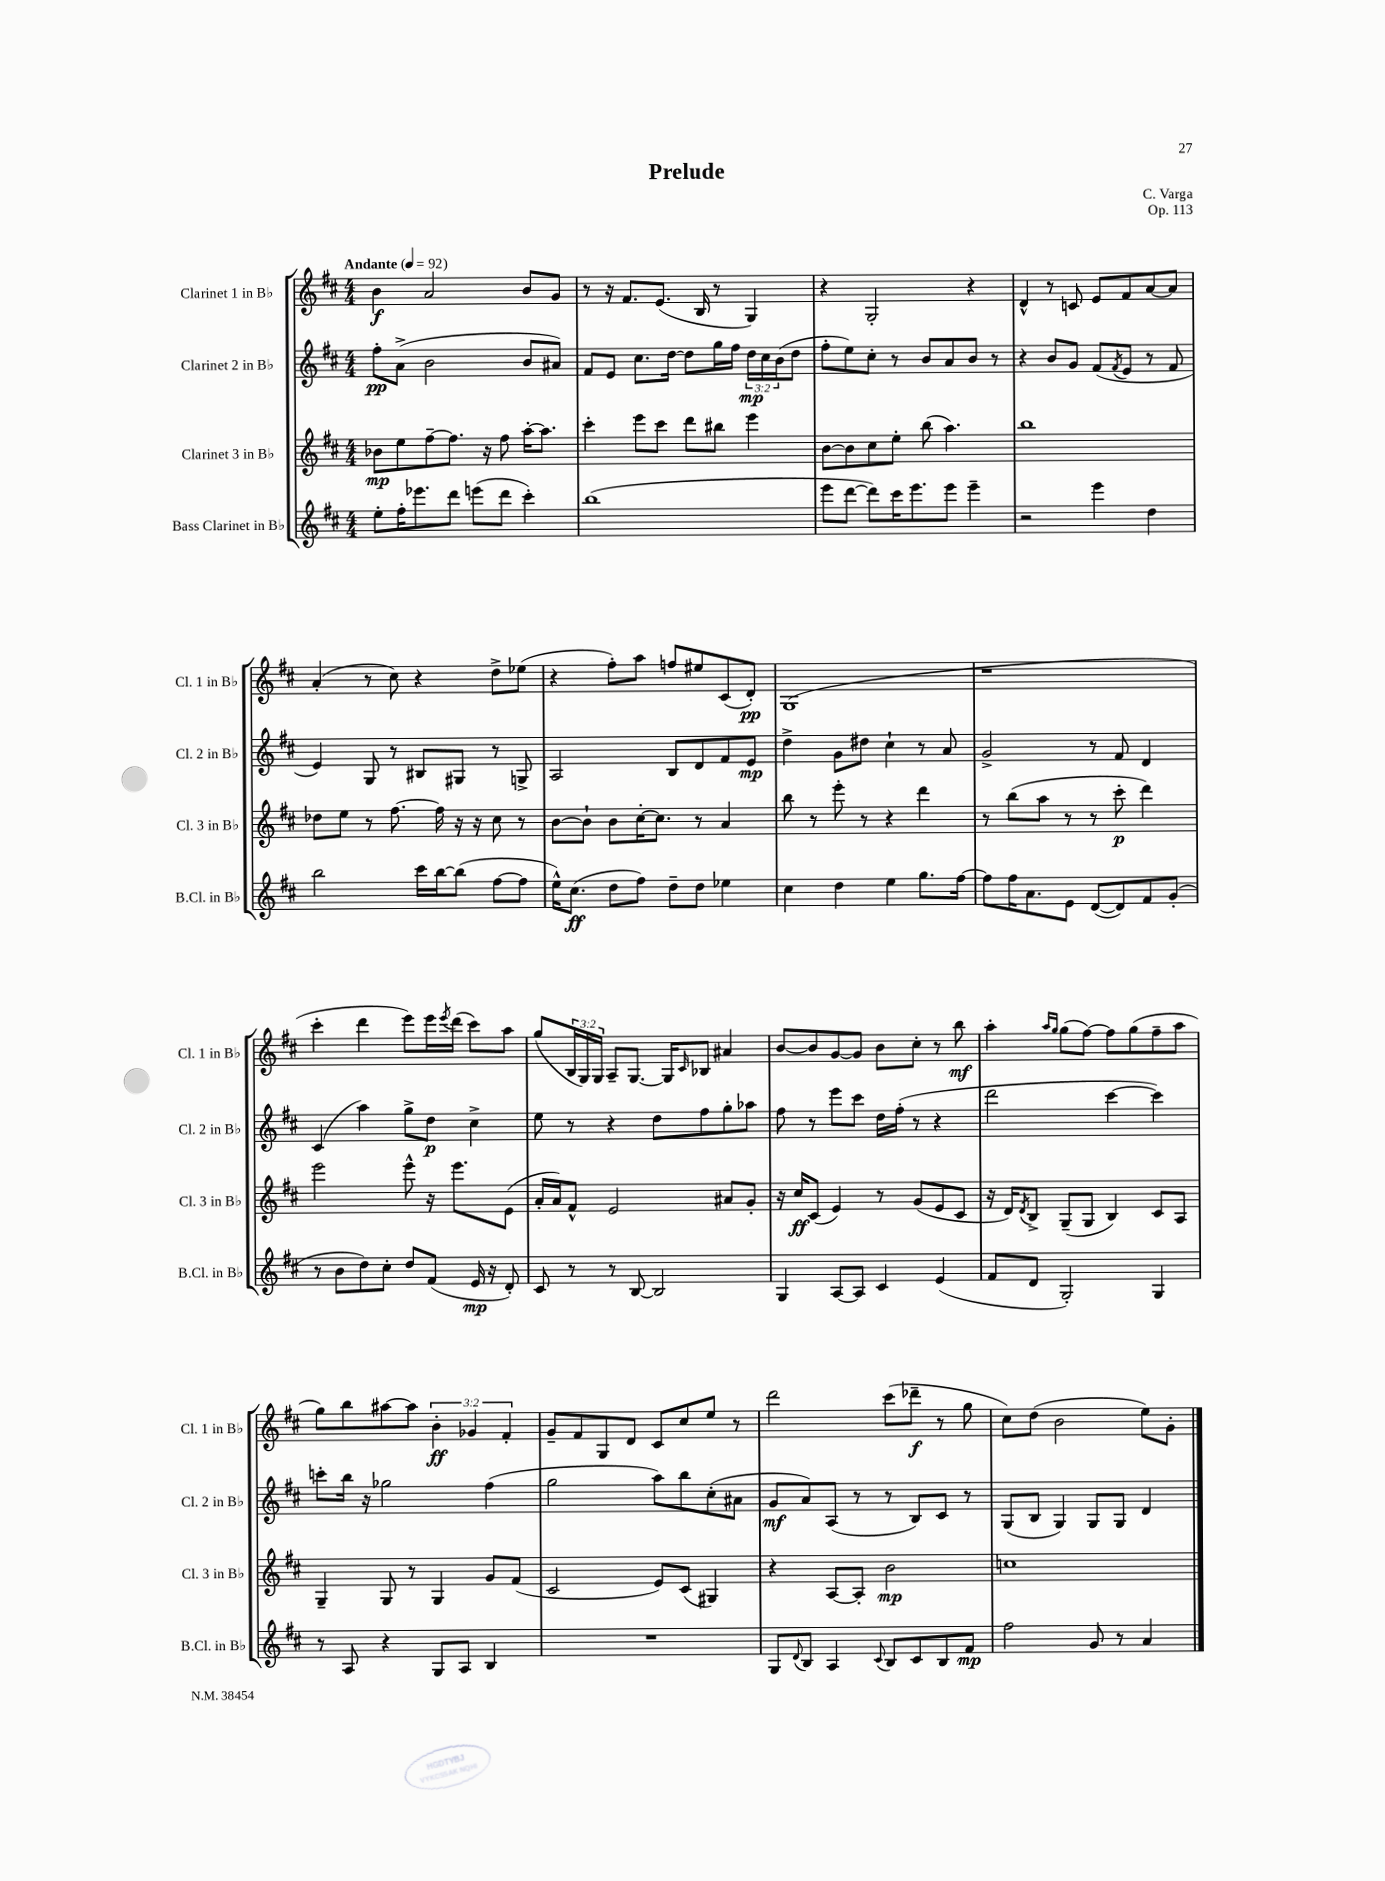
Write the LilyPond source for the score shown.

\header { title = "Prelude" composer = "C. Varga" opus = "Op. 113" }
<<
\new StaffGroup <<
\new Staff = "s0" \with { instrumentName = "Clarinet 1 in Bb" shortInstrumentName = "Cl. 1 in Bb" } {
    \clef treble \key d \major \numericTimeSignature \time 4/4 \override Staff.TupletNumber.text = #tuplet-number::calc-fraction-text \tempo "Andante" 4 = 92
    b'4\f a'2 b'8 g'8 |
    r8 r16 fis'8. e'8.( b16 r8 g4) |
    r4 g2-. r4 |
    d'4-^ r8 c'8 e'8 fis'8 a'8~ a'8 |
    a'4-.( r8 cis''8) r4 d''8-> ees''8( |
    r4 fis''8-.) a''8 f''8 eis''8 cis'8( d'8-.\pp) |
    g1( |
    r1 |
    cis'''4-. d'''4 e'''8) e'''16 \acciaccatura { e'''8 } d'''16( cis'''8) a''8 |
    g''8( \tuplet 3/2 { b16 g16) g16 } a8-- g8.~ g16 \grace { cis'16 } bes8 ais'4 |
    b'8~ b'8 g'8~ g'8 b'8 cis''8-. r8 b''8\mf |
    a''4-. \grace { a''16 g''16 } g''8( fis''8~) fis''8 g''8( fis''8-- a''8 |
    g''8) b''8 ais''8~ ais''8 \tuplet 3/2 { b'4-.\ff ges'4 fis'4-. } |
    g'8-- fis'8 g8 d'8 cis'8 cis''8 e''8 r8 |
    d'''2 cis'''8( des'''8--\f r8 g''8 |
    cis''8) d''8( b'2 e''8) g'8-. \bar "|." |
}
\new Staff = "s1" \with { instrumentName = "Clarinet 2 in Bb" shortInstrumentName = "Cl. 2 in Bb" } {
    \clef treble \key d \major \numericTimeSignature \time 4/4 \override Staff.TupletNumber.text = #tuplet-number::calc-fraction-text
    fis''8-.\pp a'8->( b'2 b'8 ais'8) |
    fis'8 e'8 cis''8. d''16~ d''8 g''16 fis''16 \tuplet 3/2 { d''16\mp cis''16 b'16( } d''8 |
    fis''8-. e''8) cis''8-. r8 b'8 a'8 b'8 r8 |
    r4 b'8 g'8 fis'8( \acciaccatura { fis'8 } e'8 r8 fis'8 |
    e'4) g8 r8 bis8 gis8 r8 g8-> |
    a2 b8 d'8 fis'8 e'8\mp |
    d''4-> g'8 dis''8 cis''4-! r8 a'8 |
    g'2-> r8 fis'8 d'4 |
    cis'4( a''4) g''8-> d''8\p cis''4-> |
    e''8 r8 r4 d''8 fis''8 g''8-. aes''8 |
    fis''8 r8 e'''8 cis'''8 d''16 fis''16-.( r8 r4 |
    d'''2 cis'''4~ cis'''4) |
    c'''8-. b''16 r16 ges''2 fis''4( |
    g''2 a''8) b''8 cis''8-.( ais'8 |
    g'8\mf a'8) a8( r8 r8 b8) cis'8 r8 |
    g8( b8 g4) g8 g8 d'4 \bar "|." |
}
\new Staff = "s2" \with { instrumentName = "Clarinet 3 in Bb" shortInstrumentName = "Cl. 3 in Bb" } {
    \clef treble \key d \major \numericTimeSignature \time 4/4
    bes'8\mp e''8 fis''8~-- fis''8. r16 fis''8 a''16~-. a''8. |
    cis'''4-. e'''8 cis'''8 d'''8 bis''8 e'''4 |
    b'8~ b'8 cis''8 e''8-. b''8( a''4.) |
    b''1 |
    des''8 e''8 r8 fis''8.~ fis''16 r16 r16 cis''8 r8 |
    b'8~ b'8-! b'8 cis''16~-. cis''8. r8 a'4 |
    b''8 r8 e'''8-. r8 r4 d'''4 |
    r8 b''8( a''8 r8 r8 cis'''8-.\p d'''4) |
    e'''2 e'''8-^ r16 e'''8. e'8( |
    a'16-. a'16) fis'8-^ e'2 ais'8 g'8-. |
    r16 cis''16\ff cis'8( e'4) r8 g'8( e'8 cis'8 |
    r16 d'16) \acciaccatura { d'8 } b8-> g8--( g8 b4) cis'8 a8 |
    g4-- g8 r8 g4 g'8 fis'8( |
    cis'2 e'8) cis'8( gis4) |
    r4 a8~ a8-. b'2\mp |
    c''1 \bar "|." |
}
\new Staff = "s3" \with { instrumentName = "Bass Clarinet in Bb" shortInstrumentName = "B.Cl. in Bb" } {
    \clef treble \key d \major \numericTimeSignature \time 4/4
    e''8-. fis''16-. ees'''8. d'''8 e'''8( d'''8 cis'''4-.) |
    b''1( |
    e'''8 d'''8~ d'''8) cis'''16 e'''8. e'''8 e'''4-- |
    r2 e'''4 d''4 |
    b''2 cis'''16 b''16~ b''8( fis''8~ fis''8 |
    e''16-^) cis''8.\ff( d''8 fis''8) d''8-- d''8 ees''4 |
    cis''4 d''4 e''4 g''8. fis''16~ |
    fis''8 fis''16 a'8. e'8 d'8~( d'8) fis'8 g'8-.( |
    r8 b'8 d''8) cis''8-. d''8 fis'8( e'16\mp r16 d'8-.) |
    cis'8 r8 r8 b8~ b2 |
    g4 a8~ a8 cis'4 e'4( |
    fis'8 d'8 g2-.) g4 |
    r8 a8 r4 g8 a8 b4 |
    R1 |
    g8 \appoggiatura { d'8 } b8 a4 \appoggiatura { cis'8 } b8 cis'8 b8 fis'8\mp |
    fis''2 g'8 r8 a'4 \bar "|." |
}
>>
>>
\layout { \context { \Score \remove "Bar_number_engraver" } }
